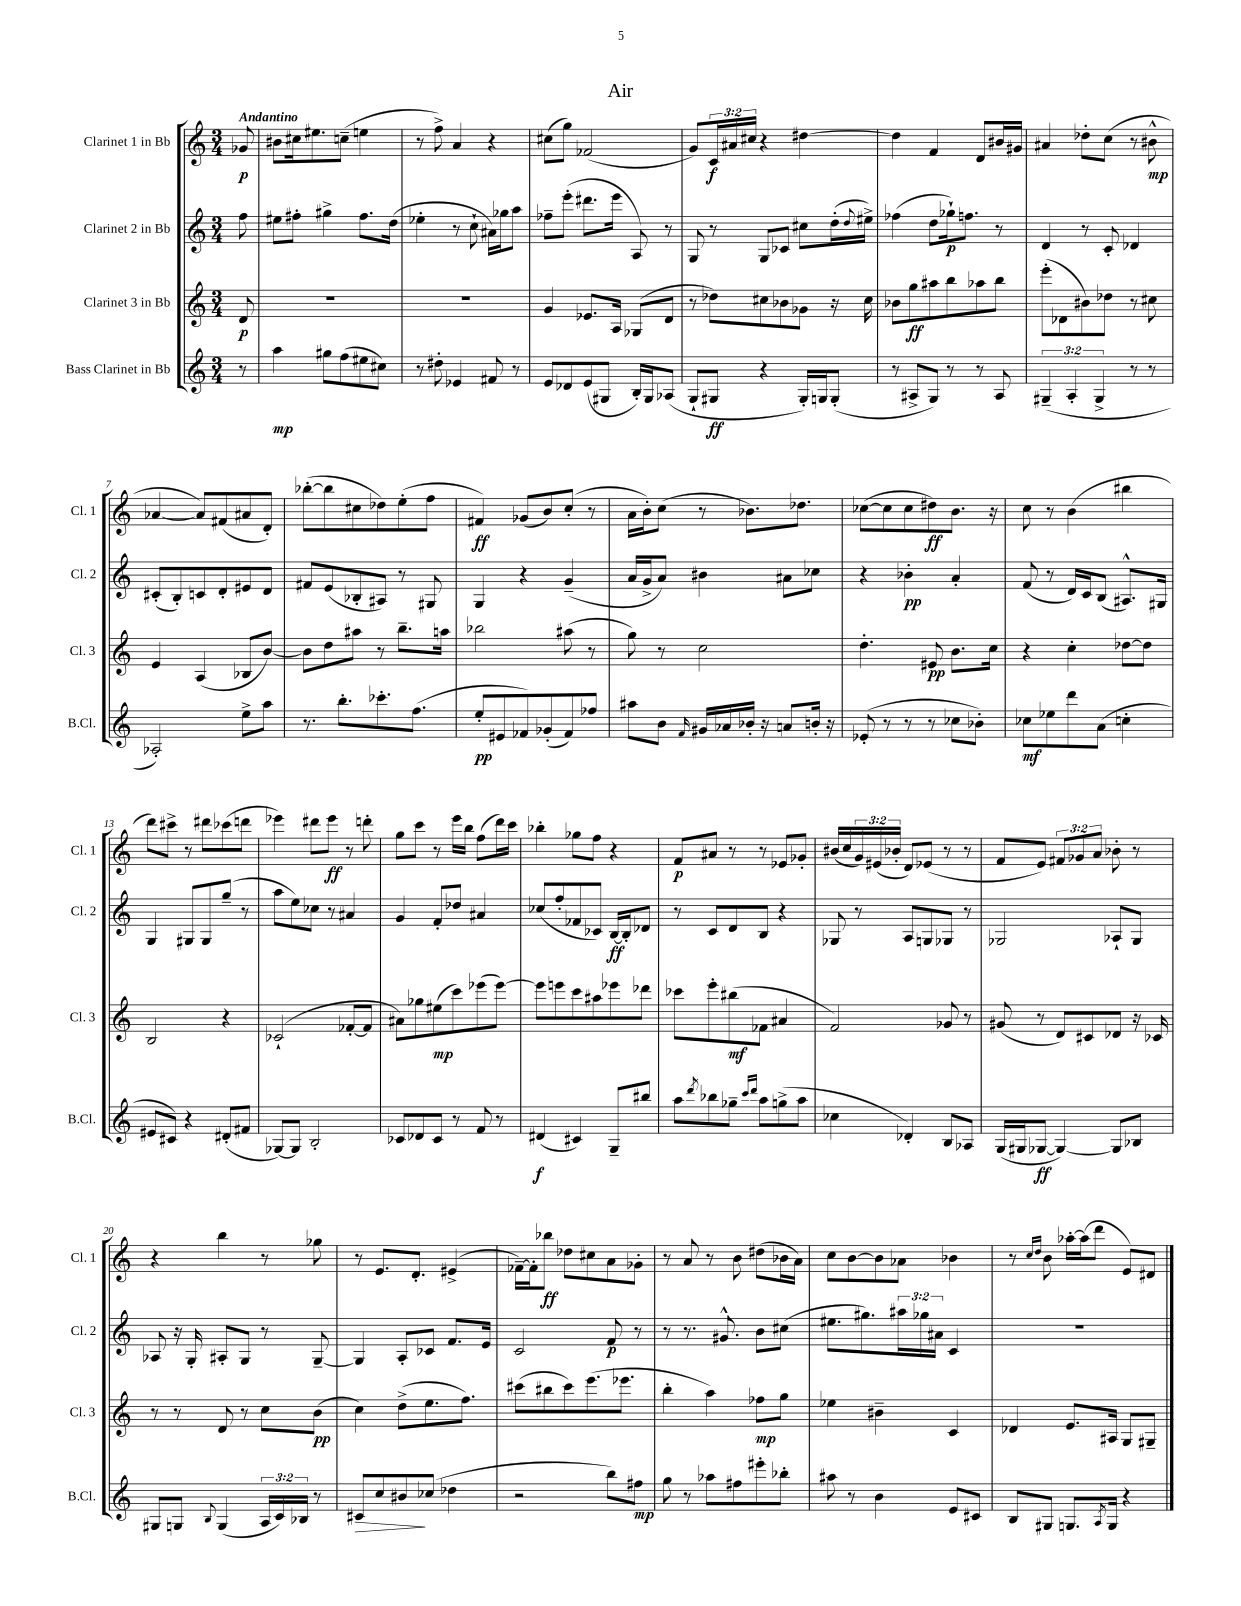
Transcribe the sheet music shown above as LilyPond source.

\header { title = "Air" }
<<
\new StaffGroup <<
\new Staff = "s0" \with { instrumentName = "Clarinet 1 in Bb" shortInstrumentName = "Cl. 1" } {
    \clef treble \key c \major \numericTimeSignature \time 3/4 \override Staff.TupletNumber.text = #tuplet-number::calc-fraction-text \partial 8 \tempo "Andantino"
    ges'8\p |
    bis'8 cis''16 eis''8. c''8--( e''4 |
    r8 f''8->) a'4 r4 |
    cis''8( g''8) fes'2( |
    g'8) \tuplet 3/2 { c'16\f ais'16 cis''16 } r4 dis''4~ |
    dis''4 f'4 d'8 bis'16 gis'16 |
    ais'4 des''8-. c''8( r8 bis'8-^\mp |
    aes'4~ aes'8) fis'8( ais'8 d'8-.) |
    bes''8~-.( bes''8 cis''8 des''8) e''8-.( f''8 |
    fis'4\ff) ges'8( b'8) c''8-.( r8 |
    a'16 b'16-.) c''8( r8 bes'8.) des''8. |
    ces''8~( ces''8 ces''8 dis''8\ff) b'8. r16 |
    c''8 r8 b'4( bis''4 |
    d'''8) cis'''8-> r8 dis'''8 ces'''8( d'''8 |
    ees'''4) dis'''8 ees'''8\ff r8 d'''8-. |
    g''8 c'''8 r8 e'''16 b''16 f''8( d'''16) c'''16 |
    bes''4-. ges''8 f''8 r4 |
    f'8\p ais'8 r8 r8 ees'8 ges'8-. |
    bis'16( c''16 \tuplet 3/2 { g'16) eis'16( bes'16-. } d'8) ees'8( r8 r8 |
    f'8 e'8) \tuplet 3/2 { fis'8 ges'8 a'8 } bes'8-. r8 |
    r4 b''4 r8 ges''8 |
    r8 e'8. d'8.-. eis'4->( |
    fes'16~--) fes'16-. bes''8\ff des''8 cis''8 a'8 ges'8-. |
    r8 a'8 r8 b'8 dis''8( bes'16 a'16) |
    c''8 b'8~ b'8 aes'8 bes'4 |
    r8 \grace { c''16 d''16 } b'8 aes''16~-. aes''16( d'''8 e'8) dis'8 \bar "|." |
}
\new Staff = "s1" \with { instrumentName = "Clarinet 2 in Bb" shortInstrumentName = "Cl. 2" } {
    \clef treble \key c \major \numericTimeSignature \time 3/4 \override Staff.TupletNumber.text = #tuplet-number::calc-fraction-text \partial 8
    f''8 |
    eis''8 fis''8-. gis''4-> fis''8. d''16( |
    ees''4-. r8 c''8-! ais'16) ges''16 a''8 |
    fes''8-- e'''8-.( dis'''8. e'''16 a8) r8 |
    g8 r8 g8 ces'8 cis''8 d''16-.( \appoggiatura { d''8 } eis''16->) |
    fes''4( d''8 ges''16-!\p) f''8. r8 |
    d'4 r8 c'8-. des'4 |
    cis'8-.( b8-.) c'8 d'8-. eis'8 d'8 |
    fis'8 e'8( bes8-. ais8) r8 gis8 |
    g4 r4 g'4--( |
    a'16 g'16-> a'8) bis'4 ais'8 ces''8 |
    r4 bes'4-.\pp a'4-. |
    f'8( r8 d'16) c'16 b8( ais8.-^) gis16 |
    g4 gis8 gis8 g''8--( r8 |
    a''8 e''8) ces''8 r8 ais'4 |
    g'4 f'8-. des''8 ais'4 |
    ces''8( f''8-. fes'8 ces'8) b16~\ff b16-. des'8 |
    r8 c'8 d'8 b8 r4 |
    ges8 r8 a8 g8 ges8 r8 |
    ges2 aes8-! ges8 |
    aes8 r16 g16-. ais8-. g8 r8 g8~-- |
    g4 a8-. ces'8 f'8. e'16 |
    c'2 f'8\p r8 |
    r8 r8. gis'8.-^ b'8 cis''8( |
    eis''8. gis''8.) \tuplet 3/2 { ais''16 ges''16 ais'16 } c'4 |
    R2. \bar "|." |
}
\new Staff = "s2" \with { instrumentName = "Clarinet 3 in Bb" shortInstrumentName = "Cl. 3" } {
    \clef treble \key c \major \numericTimeSignature \time 3/4 \partial 8
    d'8\p |
    R2. |
    R2. |
    g'4 ees'8. a16 ges8( d'8 |
    r8 des''8) cis''8 bes'8 ges'8 r16 cis''16 |
    bes'8 g''8\ff ais''8 b''8 aes''8 b''8 |
    e'''8-.( des'8 bis'8) des''8 r8 cis''8 |
    e'4 a4( bes8 b'8~) |
    b'8 d''8 ais''8 r8 b''8.-- a''16 |
    bes''2 ais''8( r8 |
    g''8) r8 c''2 |
    d''4.-. eis'8\pp b'8. c''16 |
    r4 c''4-. des''8~ des''8 |
    b2 r4 |
    ces'2-!( fes'8~-. fes'8 |
    ais'8) ges''8 eis''8\mp( c'''8) ees'''8( ees'''8~) |
    ees'''8 e'''8 c'''8 ais''8 ees'''8 des'''8 |
    ces'''8 e'''8-. bis''8\mf( fes'8 ais'4 |
    f'2) ges'8 r8 |
    gis'8( r8 d'8) cis'8 des'8 r16 ces'16 |
    r8 r8 d'8 r8 c''8 b'8\pp( |
    c''4) d''8->( e''8. f''8.) |
    cis'''8( bis''8 cis'''8) e'''8.( ees'''8. |
    b''4-. a''4) fes''8\mp g''8 |
    ees''4 bis'4-- c'4 |
    des'4 e'8. ais16 g8 gis8-- \bar "|." |
}
\new Staff = "s3" \with { instrumentName = "Bass Clarinet in Bb" shortInstrumentName = "B.Cl." } {
    \clef treble \key c \major \numericTimeSignature \time 3/4 \override Staff.TupletNumber.text = #tuplet-number::calc-fraction-text \partial 8
    r8 |
    a''4\mp gis''8 f''8( eis''8 cis''8) |
    r8 dis''8-. ees'4 fis'8 r8 |
    e'8 des'8 e'8( gis8 b16-.) gis16 aes8( |
    g8-! gis8\ff r4 gis16-.) g16 g8-.( |
    r8 ais8-> g8) r8 r8 ais8 |
    \tuplet 3/2 { gis4--( a4-. gis4-> } r8 r8 |
    aes2-.) e''8-> a''8 |
    r8. b''8.-. ces'''8.-. f''8.( |
    e''8-.\pp eis'8 fes'8) ges'8-.( fes'8) fes''8 |
    ais''8 b'8 \grace { f'16 } gis'16 aes'16 bes'16-. r16 a'8 b'16-. r16 |
    ees'8-.( r8 r8 r8 ces''8 bes'8-.) |
    ces''8\mf ees''8 d'''8 a'8( c''4-. |
    eis'8 cis'8) r4 dis'8-.( fis'8 |
    ges8~) ges8 b2-. |
    ces'8 des'8 ces'8 r8 f'8 r8 |
    dis'4\f( cis'4) g8-- bis''8 |
    a''8 \acciaccatura { d'''8 } bes''8 ges''8-- \grace { c'''16 d'''16 } a''8 g''8->( a''8 |
    ces''4 des'4-.) b8 aes8 |
    g16( gis16 ges8~\ff ges4~) ges8 bes8 |
    gis8 g8 \appoggiatura { b8 } g4( \tuplet 3/2 { a16 c'16) bes16 } r8 |
    cis'8\> c''8 bis'8\! ces''8( des''4 |
    r2 b''8) fis''8\mp |
    g''8 r8 aes''8 fis''8 eis'''8-. bes''8-. |
    ais''8 r8 b'4 e'8 cis'8 |
    b8 gis8 g8. \acciaccatura { a8 } g16 r4 \bar "|." |
}
>>
>>
